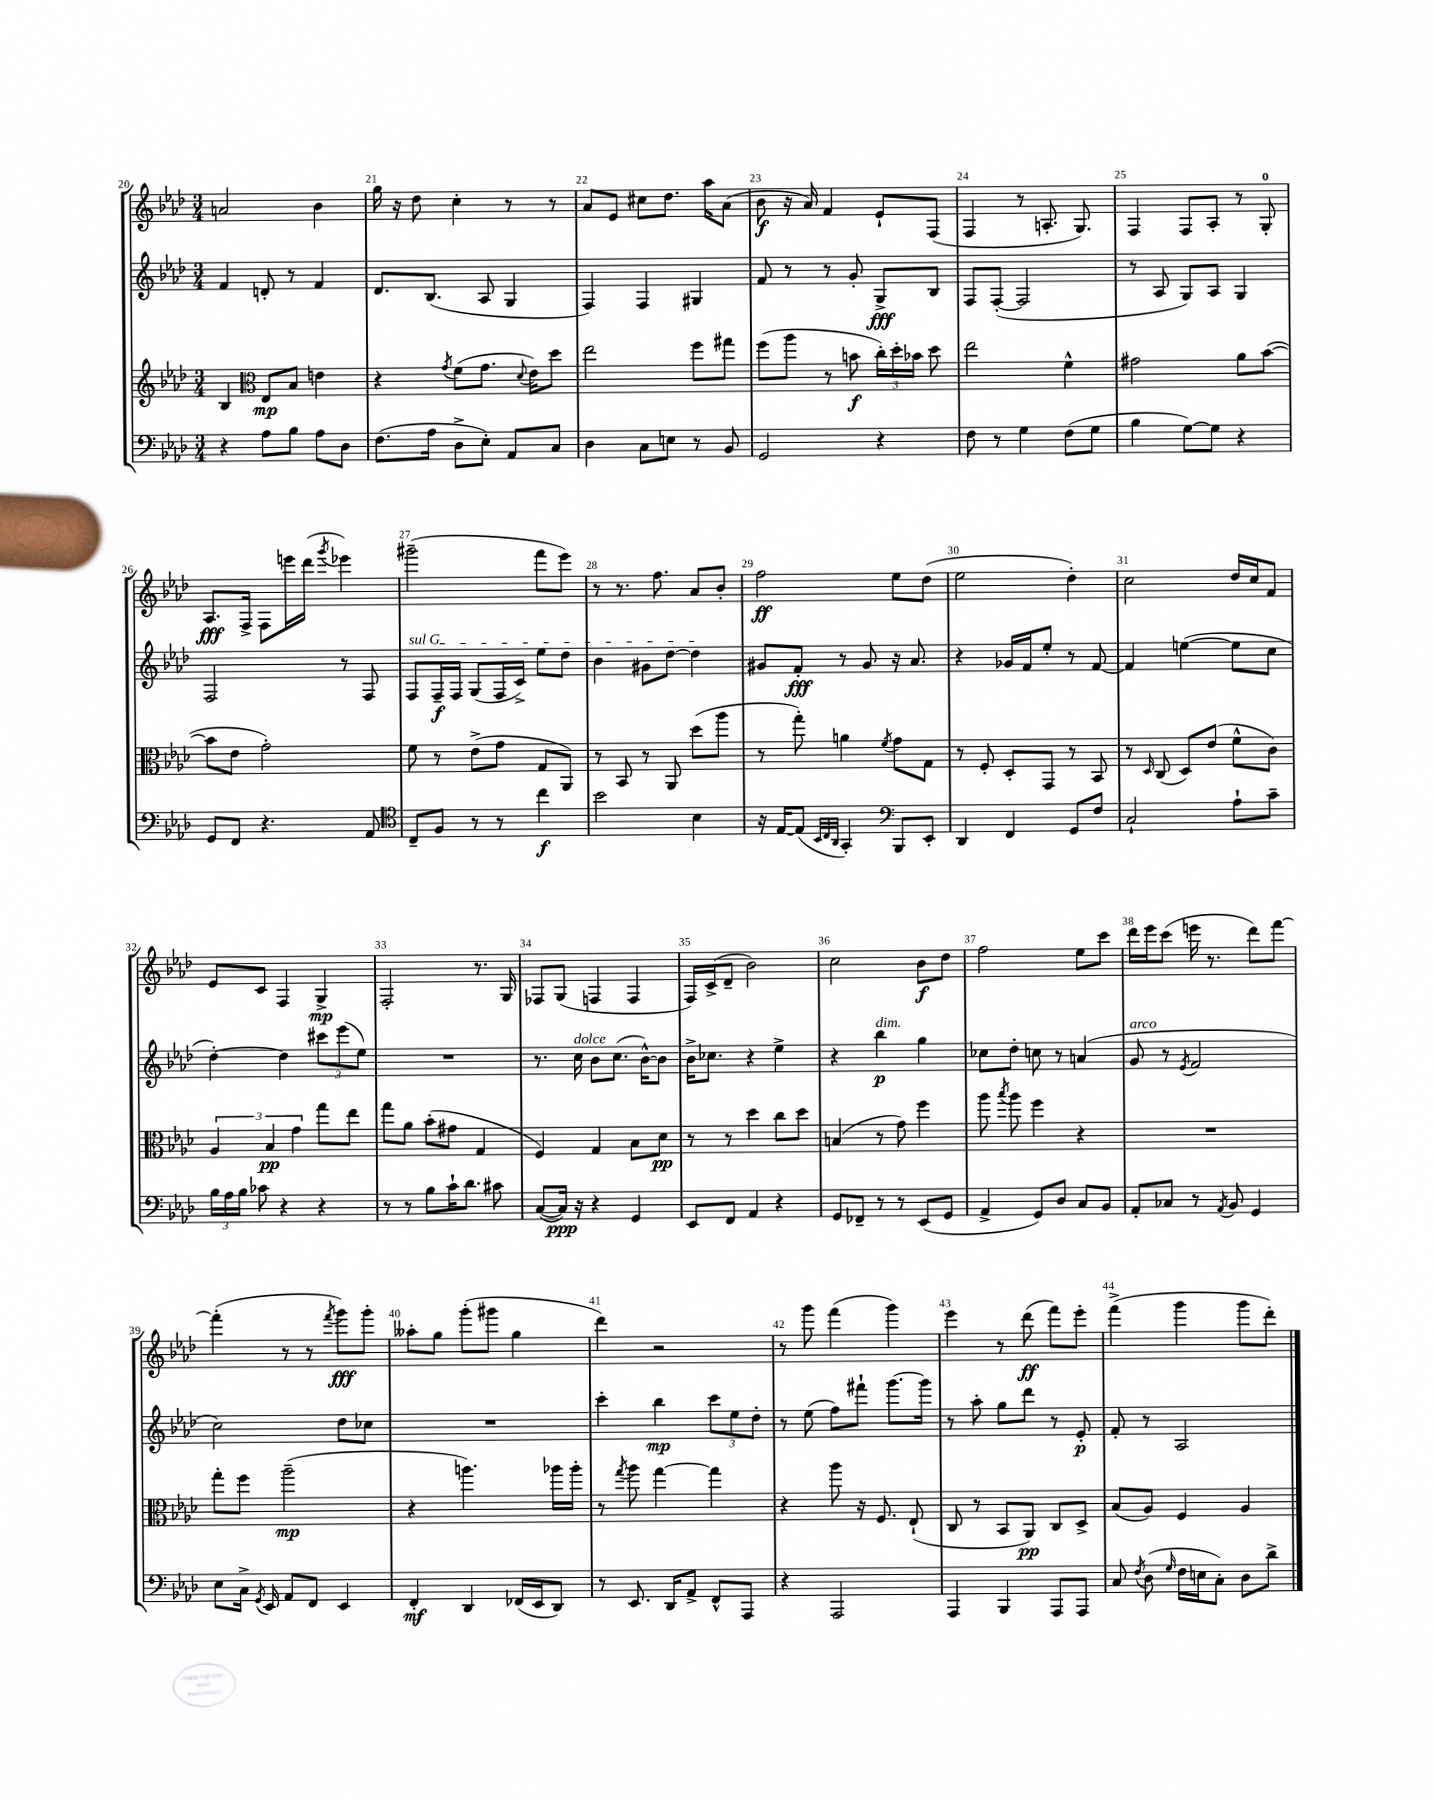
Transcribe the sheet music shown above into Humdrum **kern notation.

**kern	**dynam	**kern	**dynam	**kern	**dynam	**kern	**dynam
*part4	*part4	*part3	*part3	*part2	*part2	*part1	*part1
*staff4	*staff4	*staff3	*staff3	*staff2	*staff2	*staff1	*staff1
*clefF4	*	*clefG2	*	*clefG2	*	*clefG2	*
*k[b-e-a-d-]	*	*k[b-e-a-d-]	*	*k[b-e-a-d-]	*	*k[b-e-a-d-]	*
*M3/4	*	*M3/4	*	*M3/4	*	*M3/4	*
=20	=20	=20	=20	=20	=20	=20	=20
4r	.	4B-/	.	4f/	.	2an/	.
*	*	*clefC3	*	*	*	*	*
8A-\L	.	8E-/L	mp	8dn'/	.	.	.
8B-\J	.	8B-/J	.	8r	.	.	.
8A-\L	.	4en\	.	4f/	.	4b-\	.
8D-\J	.	.	.	.	.	.	.
=21	=21	=21	=21	=21	=21	=21	=21
(8.F\L	.	4r	.	8.d-/L	.	16gg\	.
.	.	.	.	.	.	16r	.
.	.	.	.	.	.	8dd-\	.
16A-\Jk	.	.	.	(8.B-/J	.	.	.
.	.	8qg/	.	.	.	.	.
8D-^\L	.	(8f\L	.	.	.	4cc'\	.
8E-'\J)	.	8.g\J	.	8A-/	.	.	.
8AA-/L	.	.	.	4G/	.	8r	.
.	.	8qqd-/	.	.	.	.	.
.	.	16e-\KL)	.	.	.	.	.
8C/J	.	8dd-\J	.	.	.	8r	.
=22	=22	=22	=22	=22	=22	=22	=22
4D-\	.	2ee-\	.	4F/)	.	8a-/L	.
.	.	.	.	.	.	8e-/J	.
8C\L	.	.	.	4F/	.	8cc#X\L	.
8En\J	.	.	.	.	.	8.dd-\J	.
8r	.	8ff\L	.	4G#X/	.	.	.
.	.	.	.	.	.	16aa-\KL	.
8BB-/	.	8gg#X\J	.	.	.	(8a-\J	.
=23	=23	=23	=23	=23	=23	=23	=23
2GG/	.	(8ff\L	.	8f/	.	8b-\	f
.	.	8aa-\J	.	8r	.	16r	.
.	.	.	.	.	.	16a-/)	.
.	.	8r	.	8r	.	4f/	.
.	.	8bn\	f	8g'/	.	.	.
4r	.	24cc'\LL)	.	8G^/L	fff	8e-`/L	.
.	.	24dd-'\	.	.	.	.	.
.	.	24b-X\JJ	.	.	.	.	.
.	.	8dd-\	.	8B-/J	.	(8F/J	.
=24	=24	=24	=24	=24	=24	=24	=24
8F\	.	2ee-\	.	8F/L	.	4F/	.
8r	.	.	.	([8F'/J	.	.	.
4G\	.	.	.	2F/]	.	8r	.
.	.	.	.	.	.	8.An'/	.
(8F\L	.	4f^^\	.	.	.	.	.
.	.	.	.	.	.	8.G/)	.
8G\J	.	.	.	.	.	.	.
=25	=25	=25	=25	=25	=25	=25	=25
4B-\	.	2g#X\	.	8r	.	4F/	.
.	.	.	.	8A-/	.	.	.
[8G\L)	.	.	.	8G/L)	.	8F/L	.
8G\J]	.	.	.	8A-/J	.	8A-'/J	.
4r	.	8a-\L	.	4G/	.	8r	.
.	.	([8b-\J	.	.	.	8G'/	.
!!LO:LB:g=z
=26	=26	=26	=26	=26	=26	=26	=26
8GG/L	.	8b-\L]	.	2F/	.	8.A-/L	fff
8FF/J	.	8e-\J	.	.	.	.	.
.	.	.	.	.	.	16F^/Jk	.
4.r	.	2g'\)	.	.	.	8F\L	.
.	.	.	.	.	.	16eeen\L	.
.	.	.	.	.	.	(16ddd-\JJ	.
.	.	.	.	.	.	8qggg/	.
.	.	.	.	8r	.	4eee-X\)	.
8AA-/	.	.	.	8F/	.	.	.
=27	=27	=27	=27	=27	=27	=27	=27
*clefC4	*	*	*	*	*	*	*
!	!	!	!	!LO:TX:a:i:t=sul G	!	!	!
8C~/L	.	8f\	.	8F/L	.	(2ggg#X~\	.
8F/J	.	8r	.	16F~/L	f	.	.
.	.	.	.	16F/JJ	.	.	.
8r	.	(8e-^\L	.	(8G/L	.	.	.
8r	.	8g\J	.	16F/L	.	.	.
.	.	.	.	16c^/JJ)	.	.	.
4cc\	f	8G/L	.	8ee-\L	.	8fff\L	.
.	.	8AA-/J)	.	8dd-\J	.	8eee-\J)	.
=28	=28	=28	=28	=28	=28	=28	=28
2b-\	.	8r	.	4b-\	.	8r	.
.	.	8BB-/	.	.	.	8.r	.
.	.	8r	.	8g#X\L	.	.	.
.	.	.	.	.	.	8.ff\	.
.	.	8AA-/	.	[8dd-\J	.	.	.
4B-\	.	(8dd-\L	.	4dd-\]	.	8a-/L	.
.	.	8aa-\J	.	.	.	8b-'/J	.
=29	=29	=29	=29	=29	=29	=29	=29
16r	.	8r	.	8g#X/L	.	2ff\	ff
[16E-/KL	.	.	.	.	.	.	.
(8E-/J]	.	8gg'\)	.	8f'/J	fff	.	.
32qqBB-/LLL	.	.	.	.	.	.	.
32qqC/	.	.	.	.	.	.	.
32qqAA-/JJJ	.	.	.	.	.	.	.
4GG'/)	.	4an\	.	8r	.	.	.
.	.	.	.	8g#/	.	.	.
*clefF4	*	*	*	*	*	*	*
.	.	8qf/	.	.	.	.	.
8BBB-/L	.	8g\L	.	16r	.	8ee-\L	.
.	.	.	.	8.a-/	.	.	.
8EE-'/J	.	8G\J	.	.	.	(8dd-\J	.
=30	=30	=30	=30	=30	=30	=30	=30
4DD-/	.	8r	.	4r	.	2ee-\	.
.	.	8F'/	.	.	.	.	.
4FF/	.	8D-'/L	.	16g-X/LL	.	.	.
.	.	.	.	16f/J	.	.	.
.	.	8GG/J	.	8ee-'/J	.	.	.
8GG/L	.	8r	.	8r	.	4dd-'\)	.
8F/J	.	8BB-/	.	[8f/	.	.	.
=31	=31	=31	=31	=31	=31	=31	=31
2C`/	.	8r	.	4f/]	.	2cc\	.
.	.	16qqD-/	.	.	.	.	.
.	.	(8C/	.	.	.	.	.
.	.	8D-/L)	.	([4een\	.	.	.
.	.	(8e-/J	.	.	.	.	.
8A-`\L	.	8f^^\L	.	8ee\L]	.	16dd-/LL	.
.	.	.	.	.	.	16cc/J	.
8c~\J	.	8c\J)	.	8cc\J	.	8f/J	.
!!LO:LB:g=z
=32	=32	=32	=32	=32	=32	=32	=32
24B-\LL	.	6A-/	.	[4dd-'\)	.	8e-/L	.
24A-\	.	.	.	.	.	.	.
24B-\JJ	.	.	.	.	.	.	.
8c-X\	.	.	.	.	.	8c/J	.
.	.	6B-/	pp	.	.	.	.
4r	.	.	.	4dd-\]	.	4F/	.
.	.	6g\	.	.	.	.	.
4r	.	8gg\L	.	12ccc#X\L	.	4G^/	mp
.	.	.	.	(12eee-\	.	.	.
.	.	8ee-\J	.	.	.	.	.
.	.	.	.	12ee-\J)	.	.	.
=33	=33	=33	=33	=33	=33	=33	=33
8r	.	8gg\L	.	2.r	.	2F'/	.
8r	.	8a-\J	.	.	.	.	.
8B-\L	.	(8b-'\L	.	.	.	.	.
16c`\K	.	8g#X\J	.	.	.	.	.
8.d-\J	.	.	.	.	.	.	.
.	.	4G/	.	.	.	8.r	.
8c#X\	.	.	.	.	.	.	.
.	.	.	.	.	.	16G/	.
=34	=34	=34	=34	=34	=34	=34	=34
([8C/L	.	4F/)	.	8.r	.	8F-X/L	.
16C/Jk])	ppp	.	.	.	.	(8G/J	.
!	!	!	!	!LO:TX:a:i:t=dolce	!	!	!
16r	.	.	.	16cc\	.	.	.
4r	.	4G/	.	8b-\L	.	4Fn/	.
.	.	.	.	(8.cc\J	.	.	.
4GG/	.	8B-\L	.	.	.	4F/	.
.	.	.	.	[16b-^^\KL)	.	.	.
.	.	8d-\J	pp	8b-\J]	.	.	.
=35	=35	=35	=35	=35	=35	=35	=35
8EE-/L	.	8r	.	16b-^\KL	.	16F/LL)	.
.	.	.	.	8.cc-X\J	.	(16c^/J	.
8FF/J	.	8r	.	.	.	8d-~/J	.
4AA-/	.	4dd-\	.	4r	.	2b-\)	.
4r	.	8cc\L	.	4ee-^\	.	.	.
.	.	8dd-\J	.	.	.	.	.
=36	=36	=36	=36	=36	=36	=36	=36
8GG/L	.	(4Bn/	.	4r	.	2cc\	.
8FF-X~/J	.	.	.	.	.	.	.
!	!	!	!	!LO:TX:a:i:t=dim.	!	!	!
8r	.	8r	.	4bb-\	p	.	.
8r	.	8g\)	.	.	.	.	.
(8EE-/L	.	4ff\	.	4gg\	.	8b-\L	f
8GG/J	.	.	.	.	.	8dd-\J	.
=37	=37	=37	=37	=37	=37	=37	=37
4AA-^/	.	8aa-\	.	8cc-X\L	.	2ff\	.
.	.	8qbb-/	.	.	.	.	.
.	.	8aa-\	.	8dd-'\J	.	.	.
8GG/L)	.	4ff\	.	8ccn\	.	.	.
8D-/J	.	.	.	8r	.	.	.
8C/L	.	4r	.	(4an/	.	8ee-\L	.
8BB-/J	.	.	.	.	.	8ccc\J	.
=38	=38	=38	=38	=38	=38	=38	=38
!	!	!	!	!LO:TX:a:i:t=arco	!	!	!
8AA-'/L	.	2.r	.	8g/	.	16ddd-\LL	.
.	.	.	.	.	.	16eee-\J	.
8C-X/J	.	.	.	8r	.	(8ccc\J	.
.	.	.	.	8qe-/	.	.	.
8r	.	.	.	2f/	.	16eeen\	.
.	.	.	.	.	.	8.r	.
8qAA-/	.	.	.	.	.	.	.
8BB-/	.	.	.	.	.	.	.
4GG/	.	.	.	.	.	8ddd-\L)	.
.	.	.	.	.	.	[8fff\J	.
!!LO:LB:g=z
=39	=39	=39	=39	=39	=39	=39	=39
8E-\L	.	8gg'\L	.	2cc\)	.	(4fff'\]	.
16C^\Jk	.	8ff\J	.	.	.	.	.
8qGG/	.	.	.	.	.	.	.
16EE-/	.	.	.	.	.	.	.
8AA-/L	.	(2aa-~\	mp	.	.	8r	.
8FF/J	.	.	.	.	.	8r	.
.	.	.	.	.	.	8qfff/	.
4EE-/	.	.	.	8dd-\L	.	8ggg\L)	fff
.	.	.	.	8cc-X\J	.	8ggg'\J	.
=40	=40	=40	=40	=40	=40	=40	=40
4FF'/	mf	4r	.	2.r	.	8aa--X'\L	.
.	.	.	.	.	.	8gg\J	.
4DD-/	.	4.aan\)	.	.	.	(8ggg'\L	.
.	.	.	.	.	.	8ggg#X\J	.
(16FF-X/LL	.	.	.	.	.	4gg\	.
16EE-/J	.	.	.	.	.	.	.
8DD-/J)	.	16aa-X\LL	.	.	.	.	.
.	.	16aa-'\JJ	.	.	.	.	.
=41	=41	=41	=41	=41	=41	=41	=41
8r	.	8r	.	4ccc'\	.	4ddd-\)	.
.	.	8qgg/	.	.	.	.	.
8.EE-/	.	8aa-\	.	.	.	.	.
.	.	[4gg\	.	4bb-\	mp	2r	.
16DD-/KL	.	.	.	.	.	.	.
8AA-^/J	.	.	.	.	.	.	.
8FF^^/L	.	4gg\]	.	12ccc\L	.	.	.
.	.	.	.	12ee-\	.	.	.
8AAA-/J	.	.	.	.	.	.	.
.	.	.	.	12dd-'\J	.	.	.
=42	=42	=42	=42	=42	=42	=42	=42
4r	.	4r	.	8r	.	8r	.
.	.	.	.	(8ee-\	.	8ggg\	.
2AAA-/	.	8aa-\	.	8ff\L)	.	(4fff\	.
.	.	16r	.	8fff#X`\J	.	.	.
.	.	8.F/	.	.	.	.	.
.	.	.	.	[8.ggg\L	.	4ggg\)	.
.	.	(8E-`/	.	.	.	.	.
.	.	.	.	16ggg\Jk]	.	.	.
=43	=43	=43	=43	=43	=43	=43	=43
4AAA-/	.	8C/	.	8r	.	4eee-\	.
.	.	8r	.	8aa-'\	.	.	.
4BBB-/	.	8BB-/L	.	8gg\L	.	8r	.
.	.	8AA-/J)	pp	8ddd-\J	.	(8ddd-\	ff
8AAA-/L	.	8C/L	.	8r	.	8fff\L)	.
8AAA-/J	.	8D-^/J	.	8e-'/	p	8eee-'\J	.
=44	=44	=44	=44	=44	=44	=44	=44
8C/	.	(8B-/L	.	8f'/	.	(4fff^\	.
8qF/	.	.	.	.	.	.	.
(8D-\	.	8A-/J)	.	8r	.	.	.
16qqG/	.	.	.	.	.	.	.
16F\LL	.	4F/	.	2A-/	.	4ggg\	.
16En\J	.	.	.	.	.	.	.
8C'\J)	.	.	.	.	.	.	.
8D-\L	.	4A-/	.	.	.	8ggg\L	.
8d-^\J	.	.	.	.	.	8ddd-'\J)	.
==	==	==	==	==	==	==	==
*-	*-	*-	*-	*-	*-	*-	*-
